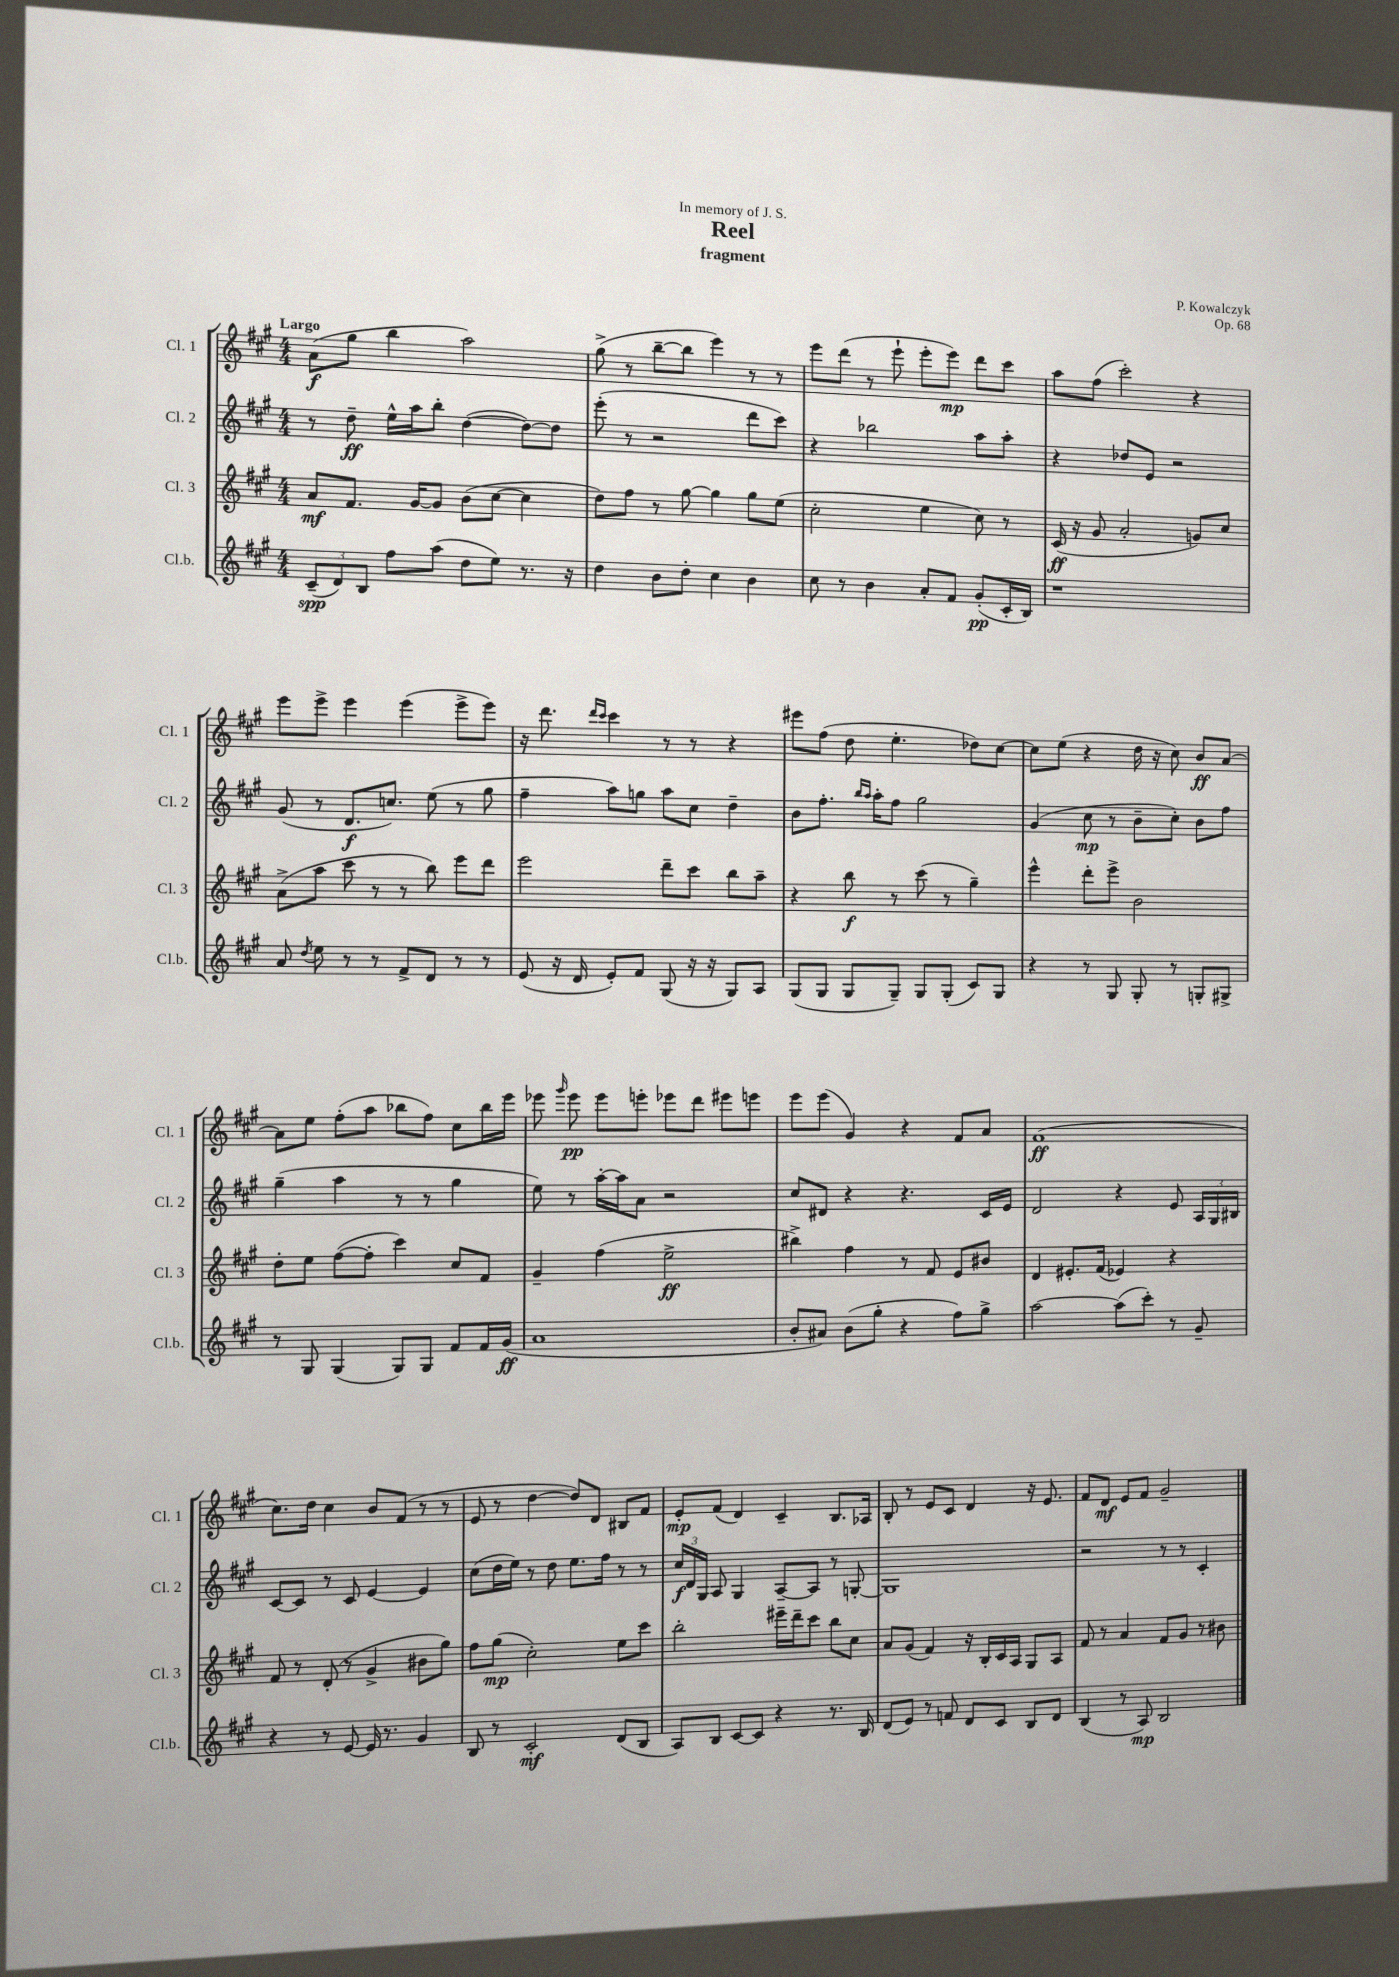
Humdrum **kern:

**kern	**kern	**kern	**kern
*staff4	*staff3	*staff2	*staff1
*clefG2	*clefG2	*clefG2	*clefG2
*k[f#c#g#]	*k[f#c#g#]	*k[f#c#g#]	*k[f#c#g#]
*M4/4	*M4/4	*M4/4	*M4/4
(12c#~	8a	8r	(8a
12d)	.	.	.
.	8.f#	8dd~	8gg#
12B	.	.	.
8ff#	.	16ee^^	4bb
.	[16g#	16aa	.
(8aa	8g#]	8bb'	.
8dd	(8b	([4dd	2aa)
8ee)	[8cc#	.	.
8.r	4cc#]	8dd_)	.
.	.	8dd]	.
16r	.	.	.
=	=	=	=
4dd	8dd)	(8eee'	(8gg#^
.	8ff#	8r	8r
8b	8r	2r	[8bb~
8dd'	[8gg#	.	8bb]
4cc#	4gg#]	.	4eee)
4b	8gg#	8ddd	8r
.	(8ee	8ccc#)	8r
=	=	=	=
8cc#	2cc#'	4r	8eee
8r	.	.	(8ddd
4b	.	2bb-	8r
.	.	.	8eee`
8a'	4ee	.	8eee'
8f#	.	.	8eee)
(8g#'	8cc#)	8aa	8ddd
16c#'	8r	8aa'	8ccc#
16B)	.	.	.
=	=	=	=
1r	(16c#	4r	8aa
.	16r	.	.
.	8g#	.	(8ff#
.	2a'	8dd-	2ccc#')
.	.	8e	.
.	.	2r	.
.	8g)	.	4r
.	8cc#	.	.
=	=	=	=
8a	(8a^	(8g#	8eee
8qdd	.	.	.
8ee	8aa	8r	8eee^
8r	8ccc#	8.d	4eee
8r	8r	.	.
.	.	8.cc)	.
8f#^	8r	.	(4eee
8d	8bb)	(8ee	.
8r	8eee	8r	8eee^
8r	8ddd	8gg#	8eee)
=	=	=	=
(8e	2eee	4ff#~	16r
.	.	.	8.ddd
16r	.	.	.
16d	.	.	.
.	.	.	16qqddd
.	.	.	16qqccc#
8e')	.	8aa)	4ccc#
8f#	.	8gg	.
(8G#	8ddd~	8aa	8r
16r	8ccc#	8cc#	8r
16r	.	.	.
8G#)	8bb	4dd~	4r
8A	8aa~	.	.
=	=	=	=
(8G#	4r	8b	8eee#
8G#	.	8.ff#'	(8ff#
8G#	8bb	.	8dd
.	.	16qqbb	.
.	.	16qqaa	.
.	.	16aa'	.
8G#~)	8r	8ff#	4.ee'
8G#	(8ccc#	2gg#	.
(8G#'	8r	.	.
8c#)	4gg#~)	.	8dd-)
8G#	.	.	[8cc#
=	=	=	=
4r	4eee^^	(4g#	8cc#]
.	.	.	(8ee
8r	8ddd'	8cc#	4r
8G#	8eee^	8r	.
8G#'	2b	8b~	16dd
.	.	.	16r
8r	.	8cc#')	8cc#)
8G'	.	8b	8b
8G#^	.	8ff#	[8a
=	=	=	=
8r	8dd'	(4gg#~	8a]
8G#	8ee	.	8ee
(4G#	([8ff#	4aa	(8ff#'
.	8ff#']	.	8aa
8G#)	4ccc#)	8r	8bb-
8G#	.	8r	8ff#)
8f#	8cc#	4gg#	8cc#
16f#	8f#	.	16bb-
(16g#	.	.	16eee
=	=	=	=
1a	4g#~	8ee)	8eee-
.	.	.	16qqggg#
.	.	8r	8eee-
.	(4ff#	[16aa'	8eee-
.	.	16aa]	.
.	.	8a	8eee'
.	2ee^	2r	8eee-
.	.	.	8ddd
.	.	.	8eee#
.	.	.	8eee
=	=	=	=
8b'	4bb#^)	8cc#	8eee
8a#)	.	8d#	(8eee
(8b	4ff#	4r	4g#)
8gg#'	.	.	.
4r	8r	4.r	4r
.	8f#	.	.
8ff#)	8e	.	8f#
8gg#^	8b#	16c#	8a
.	.	16e	.
=	=	=	=
[2aa	4d	2d	(1f#
.	8.e#'	.	.
.	(16f#	.	.
(8aa]	4e-)	4r	.
8ccc#')	.	.	.
8r	4r	8e	.
8g#~	.	24A	.
.	.	24G#	.
.	.	24B#	.
=	=	=	=
4r	8f#	[8c#	8.cc#)
.	8r	8c#]	.
.	.	.	16dd
8r	(8d'	8r	4cc#
[8e	8r	8c#	.
16e]	4g#^	[4e	8b
8.r	.	.	.
.	.	.	(8f#
4g#	8b#	4e]	8r
.	8gg#)	.	8r
=	=	=	=
8B	8ff#	(8cc#	8e
8r	(8gg#	16dd	8r
.	.	16ee)	.
2c#'	2cc#')	8r	[4dd
.	.	8dd	.
.	.	8.ee	8dd])
.	.	.	8d
.	.	16ff#	.
(8d	8ee	8r	8B#
8B	8ccc#	8r	8f#
=	=	=	=
8A)	2bb'	24cc#	8e'
.	.	24d	.
.	.	24G#	.
8B	.	8A	(8f#
[8c#	.	4G#	4d)
8c#]	.	.	.
4r	16eee#~	[8A~	4c#~
.	16ddd~	.	.
.	8ccc#	8A]	.
8.r	8bb	8r	8.B
.	8cc#	[8G'	.
16B	.	.	16A-
=	=	=	=
(8d	8a	1G]	8B'
8e)	(8g#	.	8r
8r	4f#)	.	8e
8f	.	.	8c#
8d	16r	.	4d
.	16B'	.	.
8c#	16c#	.	.
.	16A	.	.
8B	8G#	.	16r
.	.	.	8.e
8d	8A	.	.
=	=	=	=
(4B	8f#	2r	8f#
.	8r	.	8d
8r	4a	.	8e
8A)	.	.	8f#
2B	8f#	8r	2g#~
.	8g#	8r	.
.	8r	4c#'	.
.	8b#	.	.
==	==	==	==
*-	*-	*-	*-
